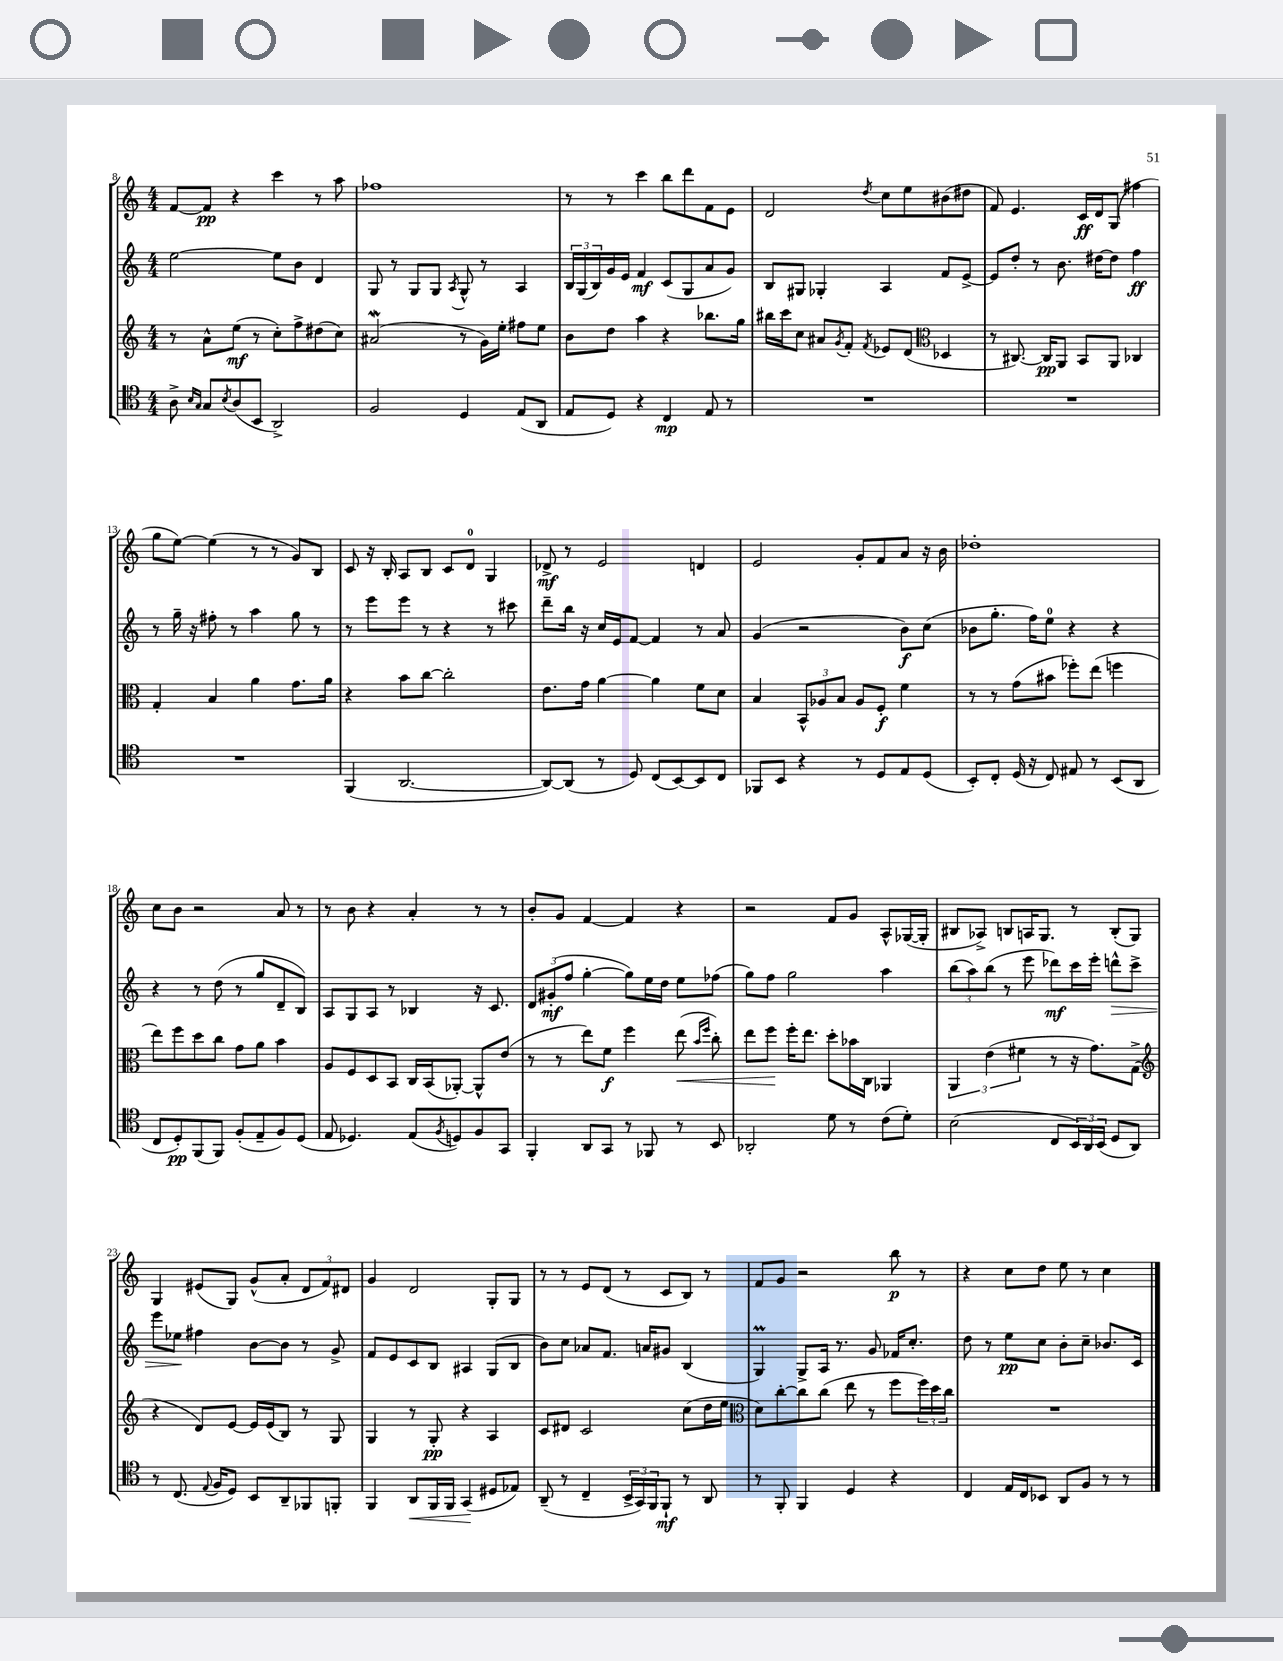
<<
\new StaffGroup <<
\new Staff = "s0" {
    \clef treble \key c \major \numericTimeSignature \time 4/4
    f'8~ f'8\pp r4 c'''4 r8 a''8 |
    fes''1 |
    r8 r8 c'''4 b''8 d'''8 f'8 e'8 |
    d'2 \acciaccatura { d''8 } c''8 e''8 bis'8( dis''8 |
    f'8) e'4. c'16\ff d'16 g8( fis''4 |
    g''8 e''8~) e''4( r8 r8 g'8) b8 |
    c'8 r16 b16-. a8 b8 c'8 d'8-0 g4 |
    des'8->\mf r8 e'2 d'4 |
    e'2 g'8-. f'8 a'8 r16 b'16 |
    des''1-. |
    c''8 b'8 r2 a'8 r8 |
    r8 b'8 r4 a'4-. r8 r8 |
    b'8-. g'8 f'4~ f'4 r4 |
    r2 f'8 g'8 a8-^ ges16~( ges16-. |
    bis8 aes8->) b8 a16 g8. r8 b8-.( g8) |
    g4 eis'8( g8) g'8-^( a'8-. \tuplet 3/2 { d'8 f'8) dis'8 } |
    g'4 d'2 g8-. g8 |
    r8 r8 e'8 d'8( r8 c'8 b8) r8 |
    f'8 g'8 r2 b''8\p r8 |
    r4 c''8 d''8 e''8 r8 c''4 \bar "|." |
}
\new Staff = "s1" {
    \clef treble \key c \major \numericTimeSignature \time 4/4
    e''2~ e''8 b'8 d'4 |
    g8 r8 g8 g8 \acciaccatura { a8 } g8-^ r8 a4 |
    \tuplet 3/2 { b16 g16( b16) } g'16 e'16 f'4\mf c'8( g8 a'8 g'8) |
    b8 gis8 ges4-. a4 f'8 e'8~-> |
    e'8 d''8-. r8 b'8. dis''16~ dis''8 f''4\ff |
    r8 g''16-- r16 fis''8-. r8 a''4 g''8 r8 |
    r8 e'''8 e'''8 r8 r4 r8 cis'''8 |
    d'''8-- b''16 r16 c''16 e'16 f'8~ f'4 r8 a'8 |
    g'4( r2 b'8\f) c''8( |
    bes'8 g''8.-. f''16) e''8-0 r4 r4 |
    r4 r8 d''8( r8 g''8 d'8-- b8) |
    a8 g8 a8 r8 bes4 r16 c'8. |
    \tuplet 3/2 { d'8 gis'8-.\mf( f''8 } g''4~-. g''8) e''16 d''16 e''8 fes''8( |
    g''8) f''8 g''2 a''4 |
    \tuplet 3/2 { b''8( a''8) b''8( } r8 e'''8 des'''8\mf) c'''16 e'''16-. d'''8-^\> c'''8-> |
    e'''8 ees''8\! fis''4 b'8~ b'8 r8 g'8-> |
    f'8 e'8 c'8 b8 ais4 g8( b8 |
    b'8) c''8 aes'8 f'8. a'16 gis'8 b4( |
    g4\prall) g8-> a16 r8. g'8 fes'16 c''8.-. |
    d''8 r8 e''8\pp c''8 b'8-. c''8-- bes'8. c'16 \bar "|." |
}
\new Staff = "s2" {
    \clef treble \key c \major \numericTimeSignature \time 4/4
    r8 a'8-^ e''8\mf( r8 c''8-.) f''8-> dis''8( c''8) |
    ais'2\mordent( r8 g'16) e''16-. fis''8 e''8 |
    b'8 d''8 a''4 r4 bes''8. g''16 |
    bis''16 c'''16 c''8 ais'8 \acciaccatura { g'8 } f'8-. \acciaccatura { f'8 } ees'8 d'8( \clef alto des4 |
    r8 cis8.~) cis16\pp a,8 b,8 a,8 ces4 |
    g4-. b4 a'4 g'8. a'16 |
    r4 b'8 c''8~ c''2-. |
    e'8. g'16 a'4~ a'4 f'8 d'8 |
    b4 \tuplet 3/2 { b,8-^ aes8 b8 } aes8 f8-.\f f'4 |
    r8 r8 g'8( bis'8 fes''8-.) e''8( f''4 |
    e''8) f''8 d''8 c''8 g'8 a'8 b'4 |
    a8 f8 d8 b,8 c16 b,16( aes,8~-.) aes,8-^ e'8( |
    r8 r8 e''8) f'8\f f''4 e''8\<( \grace { b'16 f''16 } c''8-.) |
    e''8 f''8\! f''16-. e''8. d''8-. bes'16 c16 aes,4 |
    \tuplet 3/2 { a,4 e'4( fis'4 } r8 r16 g'8.) g8->( |
    \clef treble r4 d'8) e'8~ e'16 e'16( b8) r8 g8 |
    g4 r8 g8-.\pp r4 a4 |
    c'8 dis'8 c'2 c''8( d''16 e''16 |
    \clef alto d'8) c''8~-. c''8 c''8( e''8 r8 f''8 \tuplet 3/2 { f''16) d''16 c''16 } |
    R1 \bar "|." |
}
\new Staff = "s3" {
    \clef tenor \key c \major \numericTimeSignature \time 4/4
    a8-> \grace { b16 g16 } g8 \acciaccatura { b8 } a8( b,8 a,2->) |
    f2 d4 e8( a,8 |
    e8 d8) r4 c4\mp e8 r8 |
    R1 |
    R1 |
    R1 |
    f,4( a,2.~ |
    a,8~) a,8( r8 d8) c8( b,8~) b,8 c8 |
    fes,8 b,8 r4 r8 d8 e8 d8( |
    b,8-.) c8-. d16( r16 c8) eis8 r8 b,8( a,8 |
    c8 d8-.\pp) f,8( f,8) f8-.( e8-- f8) d8( |
    e8 des4.) e8( \acciaccatura { f8 } d8) f8 g,8 |
    f,4-. a,8 g,8 r8 fes,8 r8 b,8 |
    aes,2-. d'8 r8 c'8( d'8-.) |
    b2( c8 \tuplet 3/2 { b,16) a,16 b,16( } d8 a,8) |
    r8 c8.( \appoggiatura { e8 } f16 d8) b,8 a,8-- fes,8 f,8-. |
    f,4 a,8\< f,16 f,16 g,4\!( dis8 ees8) |
    a,8--( r8 c4-- \tuplet 3/2 { b,16-> g,16) f,16 } f,8-!\mf r8 a,8 |
    r8 f,8-. f,4 d4 r4 |
    c4 e16 c16 bes,8 a,8 f8 r8 r8 \bar "|." |
}
>>
>>
\layout { \context { \Score currentBarNumber = #8 } }
